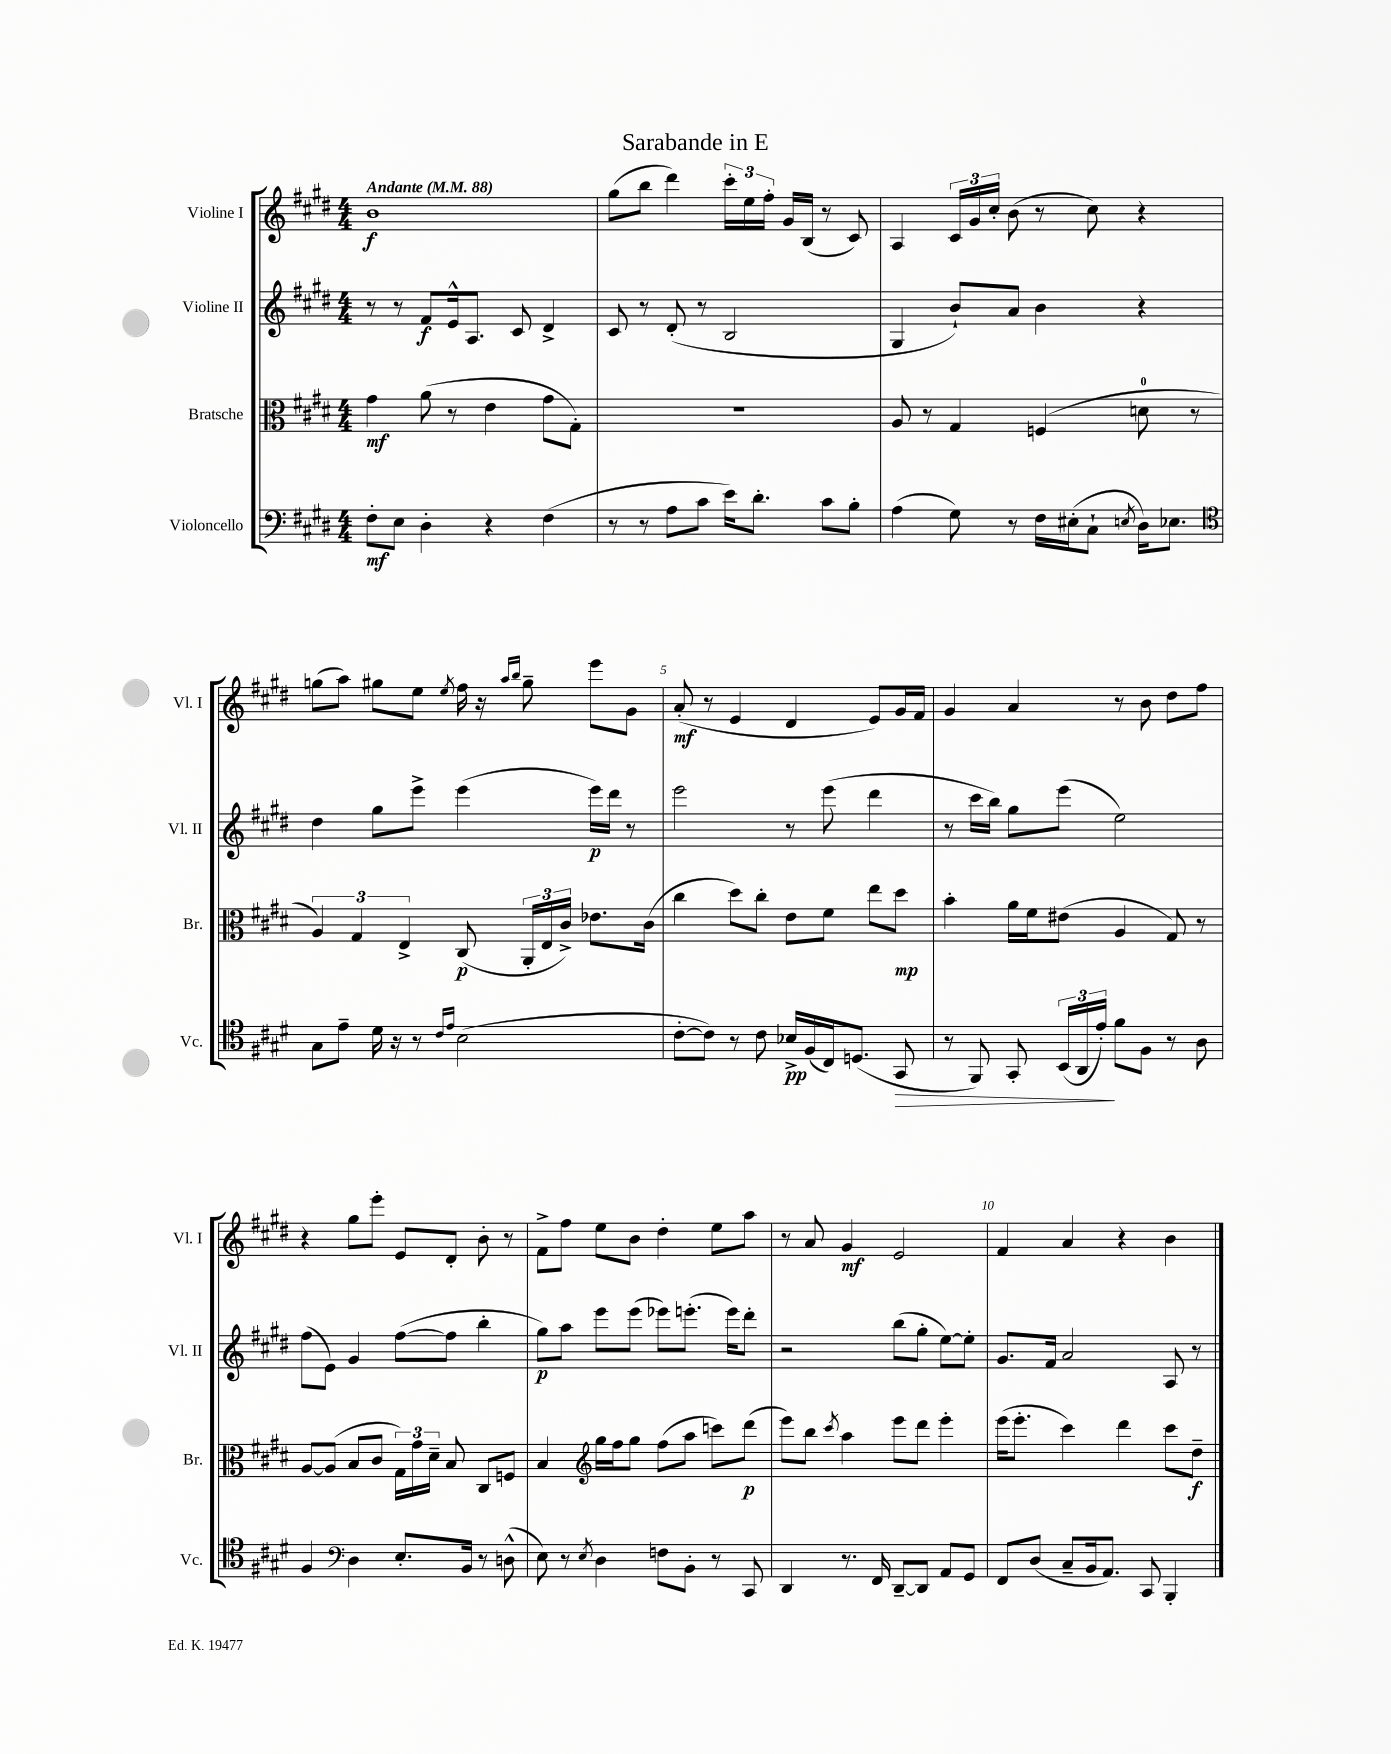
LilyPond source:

\header { title = "Sarabande in E" }
<<
\new StaffGroup <<
\new Staff = "s0" \with { instrumentName = "Violine I" shortInstrumentName = "Vl. I" } {
    \clef treble \key e \major \numericTimeSignature \time 4/4 \tempo "Andante" 4 = 88
    \autoBeamOff b'1\f |
    gis''8[( b''8] dis'''4) \tuplet 3/2 { cis'''16[-. e''16 fis''16]-. } gis'16[ b16]( r8 cis'8) |
    a4 \tuplet 3/2 { cis'16[ gis'16 cis''16]-. } b'8( r8 cis''8) r4 |
    g''8[( a''8]) gis''8[ e''8] \acciaccatura { e''8 } fis''16 r16 \grace { a''16[ b''16] } gis''8-- e'''8[ gis'8] |
    a'8-.\mf( r8 e'4 dis'4 e'8[) gis'16 fis'16] |
    gis'4 a'4 r8 b'8 dis''8[ fis''8] |
    r4 gis''8[ e'''8]-. e'8[ dis'8]-. b'8-. r8 |
    fis'8[-> fis''8] e''8[ b'8] dis''4-. e''8[ a''8] |
    r8 a'8 gis'4\mf e'2 |
    fis'4 a'4 r4 b'4 \bar "|." |
}
\new Staff = "s1" \with { instrumentName = "Violine II" shortInstrumentName = "Vl. II" } {
    \clef treble \key e \major \numericTimeSignature \time 4/4
    \autoBeamOff r8 r8 fis'8[\f e'16-^ a8.] cis'8 dis'4-> |
    cis'8 r8 dis'8-.( r8 b2 |
    gis4 b'8[-!) a'8] b'4 r4 |
    dis''4 gis''8[ e'''8]-> e'''4( e'''16[\p) dis'''16] r8 |
    e'''2 r8 e'''8( dis'''4 |
    r8 cis'''16[ b''16]) gis''8[ e'''8]( e''2) |
    fis''8[( e'8]) gis'4 fis''8[~( fis''8] b''4-. |
    gis''8[\p) a''8] e'''8[ e'''8]( ees'''8[) e'''8.]-.( e'''16[) dis'''8]-. |
    r2 b''8[( gis''8]-. e''8[~) e''8]-. |
    gis'8.[ fis'16] a'2 a8 r8 \bar "|." |
}
\new Staff = "s2" \with { instrumentName = "Bratsche" shortInstrumentName = "Br." } {
    \clef alto \key e \major \numericTimeSignature \time 4/4
    \autoBeamOff gis'4\mf a'8( r8 e'4 gis'8[ gis8]-.) |
    R1 |
    a8 r8 gis4 f4( d'8-0 r8 |
    \tuplet 3/2 { a4) gis4 e4-> } cis8\p( \tuplet 3/2 { a,16[-. e16 cis'16]->) } ees'8.[ cis'16]( |
    cis''4 dis''8[) cis''8]-. e'8[ fis'8] e''8[ dis''8]\mp |
    b'4-. a'16[ fis'16 eis'8]( a4 gis8) r8 |
    a8[~ a8]( b8[ cis'8] \tuplet 3/2 { gis16[) gis'16 dis'16]-- } b8 cis8[ f8] |
    b4 \clef treble gis''16[ fis''16 gis''8] fis''8[( a''8] c'''8[) dis'''8]\p( |
    e'''8[) b''8] \acciaccatura { cis'''8 } a''4 e'''8[ dis'''8] e'''4-. |
    e'''16[( e'''8.]-. cis'''4) dis'''4 cis'''8[ dis''8]--\f \bar "|." |
}
\new Staff = "s3" \with { instrumentName = "Violoncello" shortInstrumentName = "Vc." } {
    \clef bass \key e \major \numericTimeSignature \time 4/4
    \autoBeamOff fis8[-.\mf e8] dis4-. r4 fis4( |
    r8 r8 a8[ cis'8] e'16[) dis'8.]-. cis'8[ b8]-. |
    a4( gis8) r8 fis16[ eis16-.( cis8]-! \acciaccatura { e8 } dis16[) ees8.] |
    \clef tenor gis8[ e'8]-- dis'16 r16 r8 \grace { cis'16[ e'16] } b2( |
    cis'8[~-. cis'8]) r8 cis'8 bes16[->\pp fis16( cis16) d8.]( gis,8\> |
    r8 fis,8) gis,8-. \tuplet 3/2 { b,16[( a,16 e'16]-.\!) } fis'8[ fis8] r8 a8 |
    fis4 \clef bass dis4 e8.[-. b,16] r8 d8-^( |
    e8) r8 \acciaccatura { e8 } dis4 f8[ b,8]-. r8 cis,8 |
    dis,4 r8. fis,16 dis,8[~-- dis,8] a,8[ gis,8] |
    fis,8[ dis8]( cis8[-- b,16 a,8.]) cis,8 b,,4-. \bar "|." |
}
>>
>>
\layout { \context { \Score \override BarNumber.break-visibility = ##(#f #t #t) barNumberVisibility = #(every-nth-bar-number-visible 5) } }
